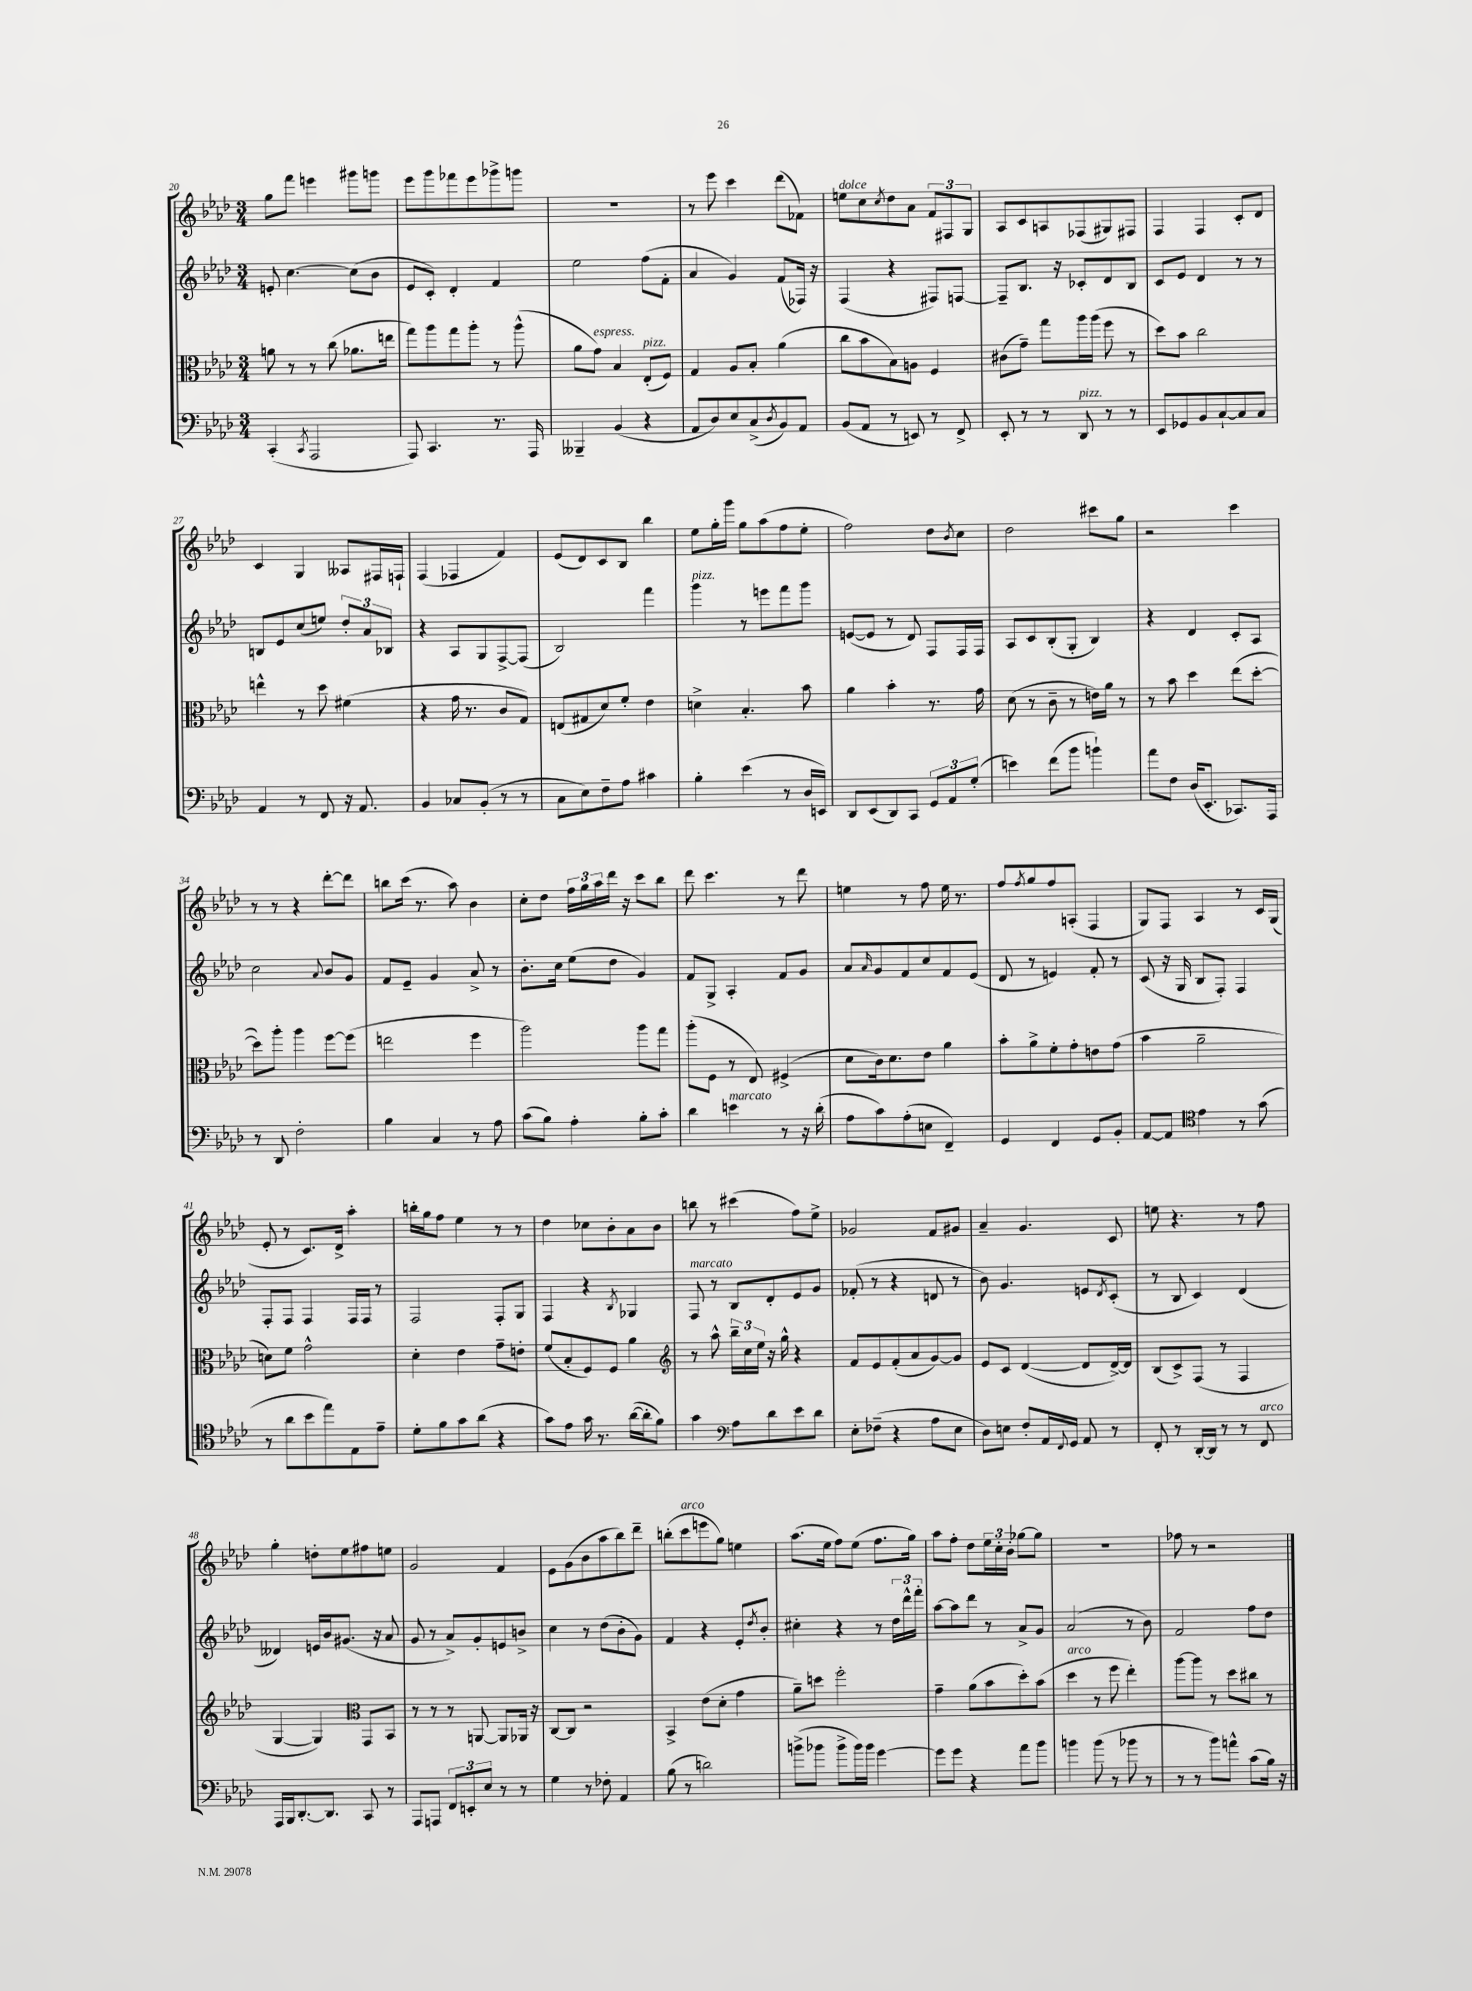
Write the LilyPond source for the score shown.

<<
\new StaffGroup <<
\new Staff = "s0" {
    \clef treble \key aes \major \numericTimeSignature \time 3/4
    g''8 f'''8 e'''4 gis'''8 g'''8 |
    ees'''8 g'''8 fes'''8 ees'''8 ges'''8-> g'''8 |
    R2. |
    r8 ees'''8 c'''4 des'''8( fes'8) |
    e''8^\markup { \italic "dolce" } c''8 \acciaccatura { c''8 } des''8 aes'8 \tuplet 3/2 { f'8 fis8 g8 } |
    aes8 c'8 a8 fes8( gis8) fis8 |
    f4 f4 c'8-. des'8 |
    c'4 g4 aeses8 fis16 f16-! |
    f4( fes4 f'4) |
    ees'8( des'8) c'8 bes8 bes''4 |
    ees''8 g''16-. g'''16 g''8 aes''8( f''8 ees''8-. |
    f''2) des''8 \acciaccatura { bes'8 } c''8 |
    des''2 cis'''8 g''8 |
    r2 c'''4 |
    r8 r8 r4 des'''8~-. des'''8 |
    b''8 c'''16( r8. aes''8) bes'4 |
    c''8-. des''8 \tuplet 3/2 { f''16 g''16 aes''16 } des'''16 r16 c'''8 bes''8 |
    des'''8 c'''4. r8 des'''8 |
    e''4 r8 f''8 e''16 r8. |
    f''8 \acciaccatura { f''8 } g''8 f''8 a8-.( f4 |
    g8) f8 aes4 r8 c'16 g16( |
    ees'8-. r8 c'8.) des'16-> aes''4-. |
    b''16-. g''16 f''8 ees''4 r8 r8 |
    des''4 ces''8 bes'8-. aes'8 bes'8 |
    b''8 r8 cis'''4( f''8) ees''8-> |
    ges'2 f'8 gis'8 |
    aes'4-- g'4. c'8 |
    e''8 r4. r8 f''8 |
    g''4-. d''8-. ees''8 fis''8 e''8 |
    g'2 f'4 |
    ees'8 g'8( bes'8 aes''8 bes''8) des'''8-- |
    b''8-.( c'''8^\markup { \italic "arco" } e'''8 g''8) e''4 |
    aes''8.( ees''16 f''8) ees''8( f''8. g''16) |
    aes''8 f''8-. des''8 \tuplet 3/2 { ees''16 c''16-. bes'16-. } ges''8~ ges''8 |
    R2. |
    fes''8 r8 r2 \bar "|." |
}
\new Staff = "s1" {
    \clef treble \key aes \major \numericTimeSignature \time 3/4
    e'8-. c''4.~ c''8( bes'8 |
    ees'8 c'8-.) des'4-. f'4 |
    ees''2 f''8( f'8-. |
    aes'4 g'4) f'8( fes16) r16 |
    f4( r4 fis8) f8~ |
    f8-- bes8. r16 ces'8-. des'8 bes8 |
    c'8 ees'8 des'4 r8 r8 |
    b8 ees'8 c''8( e''8) \tuplet 3/2 { des''8-. aes'8 bes8 } |
    r4 aes8 g8 f8~-> f8( |
    bes2) f'''4 |
    g'''4^\markup { \italic "pizz." } r8 e'''8 f'''8 g'''8 |
    e'8~( e'8 r8 des'8) f8 f16 f16 |
    aes8 c'8 bes8-.( g8-. bes4) |
    r4 des'4 c'8-. aes8 |
    c''2 \appoggiatura { aes'8 } bes'8 g'8 |
    f'8 ees'8-- g'4 aes'8-> r8 |
    bes'8.-. c''16 ees''8( des''8 g'4) |
    f'8 g8-> aes4-. f'8 g'8 |
    aes'8 \grace { aes'16 } g'8 f'8 c''8 f'8 ees'8( |
    des'8 r8 e'4) f'8-. r8 |
    c'8( r16 g16 bes8 f8-.) f4 |
    f8-. f8 f4 f16 f16 r8 |
    f2 f8-. g8 |
    f4 r4 \acciaccatura { bes8 } ges4 |
    f8^\markup { \italic "marcato" } r8 bes8 des'8-. ees'8 g'8 |
    fes'8-.( r8 r4 d'8 r8 |
    bes'8) g'4. e'8 \acciaccatura { des'8 } c'8-.( |
    r8 bes8 c'4) des'4( |
    deses'4) e'16 bes'16 gis'8.( r16 aes'8 |
    g'8 r8 aes'8->) g'8-. e'8 b'8-> |
    c''4 r8 des''8( bes'8-. g'8) |
    f'4 r4 ees'8-. \acciaccatura { des''8 } bes'8-. |
    cis''4-. r4 r8 \tuplet 3/2 { des''16 des'''16-^ f'''16-. } |
    aes''8~ aes''8 des'''8 r8 aes'8-> g'8 |
    aes'2( r8 bes'8) |
    f'2 f''8 des''8 \bar "|." |
}
\new Staff = "s2" {
    \clef alto \key aes \major \numericTimeSignature \time 3/4
    a'8 r8 r8 c''8( aes'8. e''16 |
    g''8) aes''8 g''8 aes''8-. r8 aes''8-^( |
    aes'8 g'8^\markup { \italic "espress." }) bes4 ees8-.^\markup { \italic "pizz." }( f8) |
    g4 aes8 bes8-. aes'4( |
    c''8 bes'8 bes8) a8 f4 |
    cis'8( g'8--) g''8 aes''16 aes''16( f''8 r8 |
    des''8) bes'8 c''2 |
    e''4-^ r8 des''8 fis'4( |
    r4 g'16 r8. c'8 g8) |
    e8( gis8 des'8) f'8-. ees'4 |
    d'4-> bes4.-. bes'8 |
    aes'4 bes'4-. r8. g'16 |
    des'8( r8 c'8-- r8 e'16) aes'16 r8 |
    r8 bes'8 des''4 ees''8( des''8~-. |
    des''8) aes''8-. aes''4 f''8~ f''8( |
    e''2 f''4 |
    aes''2) aes''8 g''8 |
    aes''8-.( f8 r8 ees8) fis4->( |
    des'8 c'16) des'8. ees'8 aes'4 |
    bes'8-. aes'8-> f'8-. g'8-. e'8 g'8( |
    bes'4 aes'2-- |
    d'8) f'8 g'2-^ |
    des'4-. ees'4 g'8-- e'8-. |
    f'8( bes8-. f8) f8 aes'4 |
    \clef treble r8 aes''8-^ \tuplet 3/2 { bes''16-- c''16 ees''16 } r16 g''16-^ r4 |
    f'8 ees'8 f'8-.( aes'8 g'8~) g'8 |
    ees'8 c'8 des'4~( des'8 des'16~->) des'16 |
    bes8( c'8->) f8( r8 f4 |
    g4~ g4) \clef alto g,8 bes,8 |
    r8 r8 r8 a,8~ a,8 aes,16 r16 |
    c8~ c8 r2 |
    bes,4-> ees'8( des'8-. g'4 |
    aes'8--) d''8 f''2-. |
    g'4-- aes'8( bes'8 des''8-.) bes'8( |
    des''4^\markup { \italic "arco" } r8 f''8 ees''4-.) |
    aes''8~ aes''8 r8 des''8 cis''8 r8 \bar "|." |
}
\new Staff = "s3" {
    \clef bass \key aes \major \numericTimeSignature \time 3/4
    c,4-.( \acciaccatura { c,8 } aes,,2 |
    aes,,8) c,4. r8. aes,,16 |
    beses,,4-- bes,4( r4 |
    aes,8 des8) ees8 c8->( \acciaccatura { des8 } bes,8) aes,8 |
    bes,8( aes,8 r8 e,8) r8 f,8-> |
    ees,8-. r8 r8 des,8^\markup { \italic "pizz." } r8 r8 |
    ees,8 ges,8 bes,8 c8~-! c8 c8 |
    aes,4 r8 f,8 r16 aes,8. |
    bes,4 ces8 bes,8-.( r8 r8 |
    c8 ees8) f8-- aes8 cis'4 |
    bes4-. ees'4( r8 des16 e,16) |
    des,8 ees,8( des,8) c,8 \tuplet 3/2 { g,8 aes,8 g8-.( } |
    e'4) f'8( bes'8 b'4-!) |
    aes'8 f8 des16( ees,8.-. ces,8.) aes,,16 |
    r8 des,8 f2-. |
    bes4 c4 r8 aes8 |
    c'8( bes8) aes4-. bes8-. c'8-. |
    des'4 e'4^\markup { \italic "marcato" } r8 r16 des'16-.( |
    aes8 c'8) aes8-.( e8 f,4--) |
    g,4 f,4 g,8 bes,8-. |
    aes,8~ aes,8 \clef tenor ees'4 r8 g'8( |
    r8 aes'8 bes'8 ees''8) ees8 ees'8-- |
    des'8-. f'8 g'8 aes'8( r4 |
    g'8) ees'8 g'16 r8. aes'16~( aes'16-. f'8) |
    g'4 \clef bass aes8 des'8 ees'8 des'8 |
    ees8-. fes8--( r4 aes8 ees8 |
    des8) e8 f8-. aes,16 \appoggiatura { f,8 } g,16 aes,8 r8 |
    f,8-. r8 des,16~-. des,16 r8 r8 f,8^\markup { \italic "arco" } |
    aes,,16 bes,,16 des,8.~-. des,8. c,8 r8 |
    aes,,8 a,,8 \tuplet 3/2 { f,8 e,8-. ees8 } r8 r8 |
    g4 r8 fes8-. aes,4 |
    bes8( r8 d'2) |
    b'8->( bes'8 bes'8-> bes'16) bes'16 g'4~ |
    g'8 g'8 r4 aes'8 bes'8 |
    b'4 b'8( r8 bes'8 r8 |
    r8 r8 bes'8) a'8-^ c'8( bes16) r16 \bar "|." |
}
>>
>>
\layout { \context { \Score currentBarNumber = #20 } }
